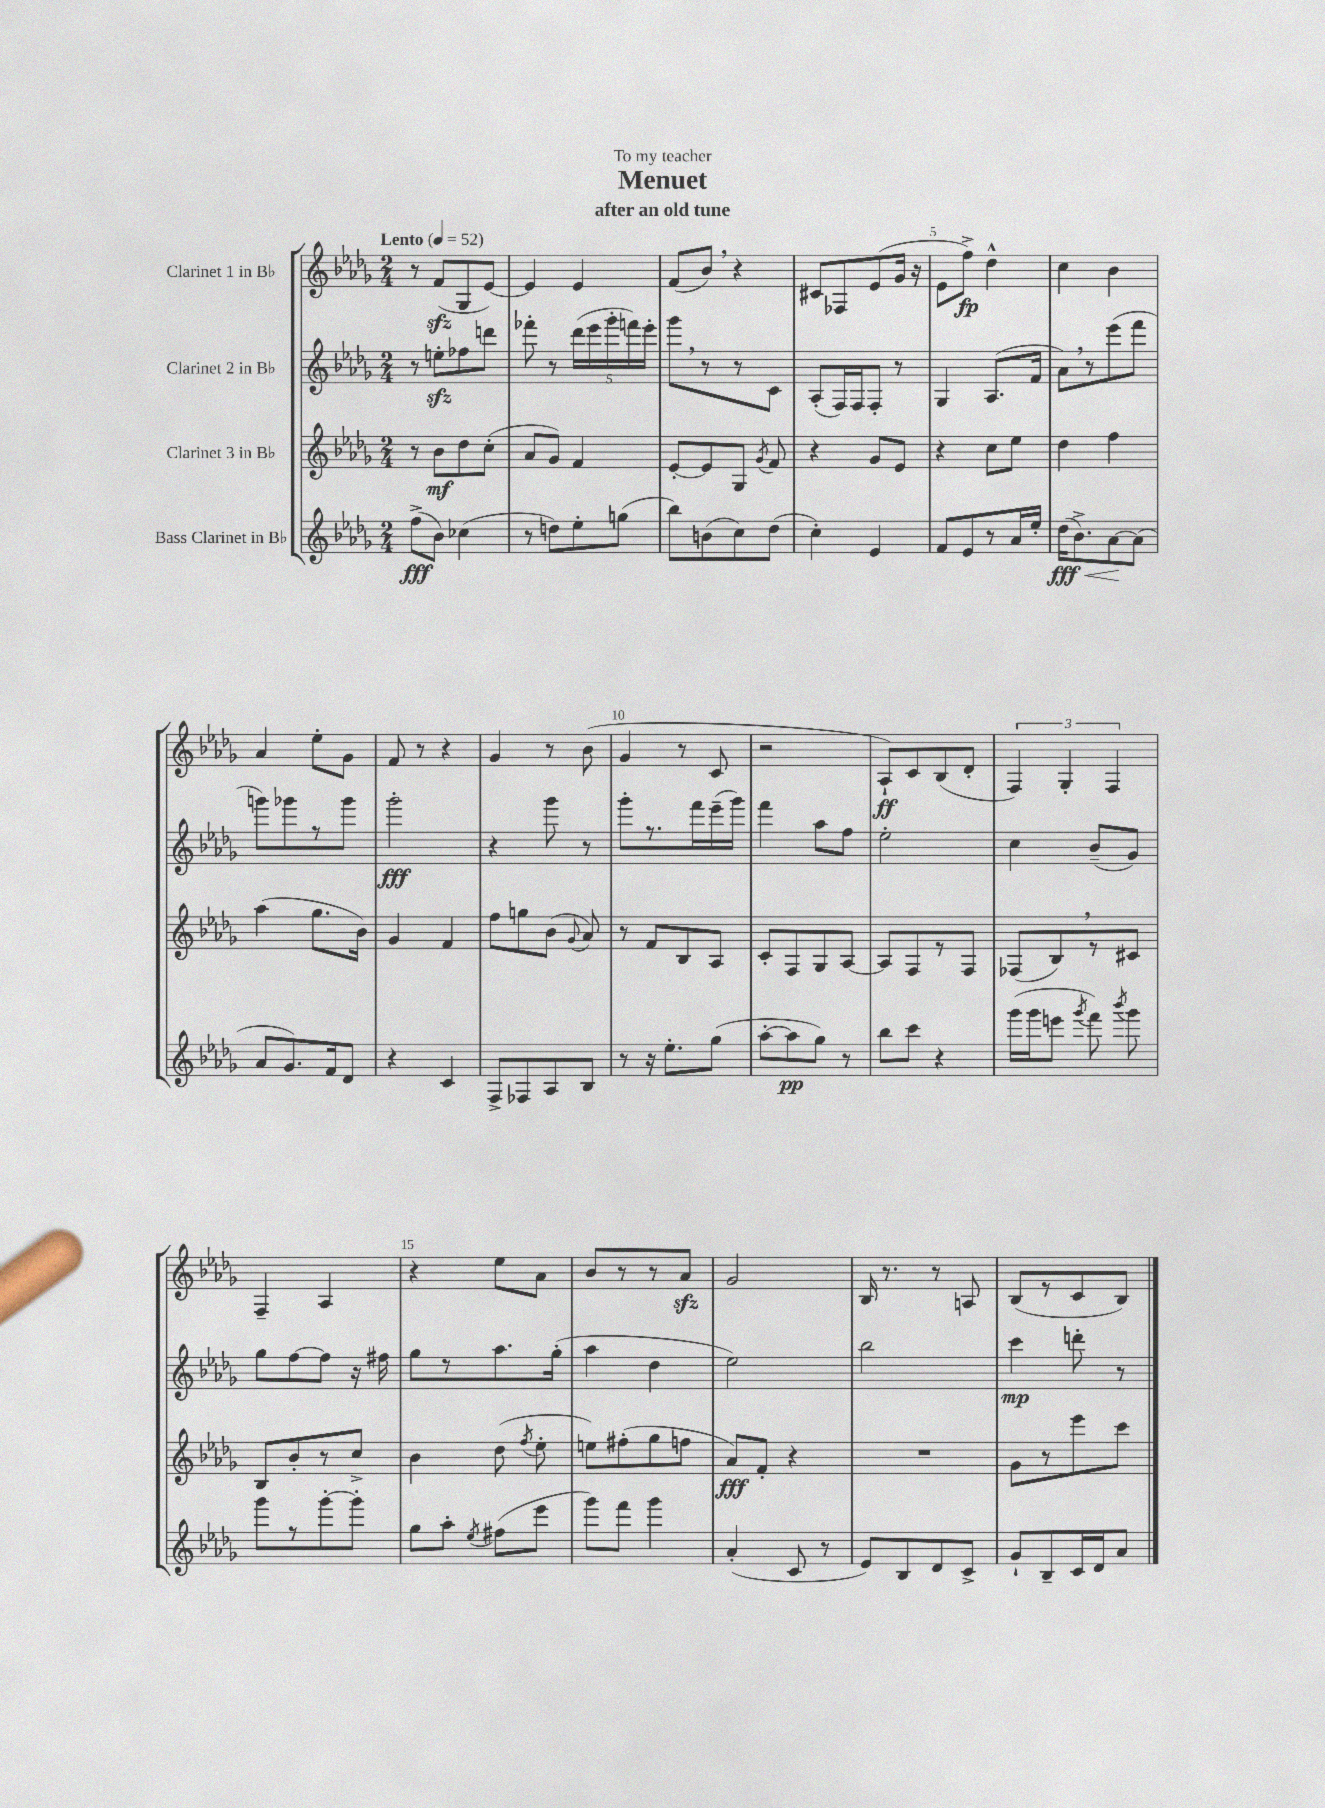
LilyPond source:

\header { title = "Menuet" subtitle = "after an old tune" dedication = "To my teacher" }
<<
\new StaffGroup <<
\new Staff = "s0" \with { instrumentName = "Clarinet 1 in Bb" } {
    \clef treble \key des \major \numericTimeSignature \time 2/4 \tempo "Lento" 4 = 52
    \autoBeamOff r8 f'8[\sfz( ges8 ees'8]~) |
    ees'4 ees'4 |
    f'8[( bes'8]) \breathe r4 |
    cis'8[ fes8 ees'8( ges'16] r16 |
    ees'8[ f''8]->\fp) des''4-^ |
    c''4 bes'4 |
    aes'4 ees''8[-. ges'8] |
    f'8 r8 r4 |
    ges'4 r8 bes'8( |
    ges'4 r8 c'8 |
    r2 |
    aes8[-!\ff) c'8 bes8( des'8]-. |
    \tuplet 3/2 { f4) ges4-. f4 } |
    f4-- aes4 |
    r4 ees''8[ aes'8] |
    bes'8[ r8 r8 aes'8]\sfz |
    ges'2 |
    bes16 r8. r8 a8 |
    bes8[( r8 c'8 bes8]) \bar "|." |
}
\new Staff = "s1" \with { instrumentName = "Clarinet 2 in Bb" } {
    \clef treble \key des \major \numericTimeSignature \time 2/4
    \autoBeamOff r8 e''8[-.\sfz fes''8 d'''8] |
    fes'''8-. r8 \tuplet 5/4 { des'''16[( ees'''16 ges'''16-. f'''16) ees'''16]-. } |
    ges'''8[ \breathe r8 r8 c'8] |
    aes8[-.( f16) f16 f8]-. r8 |
    ges4 aes8.[( f'16] |
    aes'8[) \breathe r8 ees'''8( f'''8] |
    g'''8[) ges'''8 r8 ges'''8] |
    ges'''2-.\fff |
    r4 ges'''8 r8 |
    ges'''8[-. r8. f'''16 ees'''16--( ges'''16]) |
    f'''4 aes''8[ f''8] |
    ees''2-. |
    c''4 bes'8[--( ges'8]) |
    ges''8[ f''8~ f''8] r16 fis''16 |
    ges''8[ r8 aes''8. ges''16]-.( |
    aes''4 des''4 |
    ees''2) |
    bes''2 |
    c'''4\mp d'''8-. r8 \bar "|." |
}
\new Staff = "s2" \with { instrumentName = "Clarinet 3 in Bb" } {
    \clef treble \key des \major \numericTimeSignature \time 2/4
    \autoBeamOff r8 bes'8[\mf des''8 c''8]-.( |
    aes'8[ ges'8]) f'4 |
    ees'8[~-. ees'8 ges8] \acciaccatura { ges'8 } f'8 |
    r4 ges'8[ ees'8] |
    r4 c''8[ ees''8] |
    des''4 f''4 |
    aes''4( ges''8.[ bes'16]) |
    ges'4 f'4 |
    f''8[ g''8 bes'8]( \appoggiatura { ges'8 } aes'8) |
    r8 f'8[ bes8 aes8] |
    c'8[-. f8 ges8 aes8]~ |
    aes8[ f8 r8 f8] |
    fes8[( bes8) \breathe r8 cis'8] |
    bes8[ bes'8-. r8 c''8]-> |
    bes'4 des''8( \acciaccatura { f''8 } ees''8-. |
    e''8[) fis''8-.( ges''8 f''8] |
    aes'8[\fff) f'8]-. r4 |
    R2 |
    ges'8[ r8 ees'''8 c'''8] \bar "|." |
}
\new Staff = "s3" \with { instrumentName = "Bass Clarinet in Bb" } {
    \clef treble \key des \major \numericTimeSignature \time 2/4
    \autoBeamOff f''8[->\fff( bes'8]) ces''4( |
    r8 d''8[) ees''8-. g''8]( |
    bes''8[) b'8( c''8) des''8]( |
    c''4-.) ees'4 |
    f'8[ ees'8 r8 aes'16 ees''16]-. |
    des''16[\fff\<( bes'8.->) aes'8~\! aes'8]( |
    aes'8[ ges'8.) f'16 des'8] |
    r4 c'4 |
    f8[-> fes8 aes8 bes8] |
    r8 r16 ees''8.[-. ges''8]( |
    aes''8[~-. aes''8\pp ges''8]) r8 |
    bes''8[ c'''8] r4 |
    ges'''16[( ges'''16 e'''8] \acciaccatura { ges'''8 } f'''8) \acciaccatura { bes'''8 } ges'''8 |
    ges'''8[ r8 ges'''8~-. ges'''8]-. |
    ges''8[ aes''8]-. \acciaccatura { ees''8 } fis''8[( ees'''8] |
    ges'''8[) f'''8] ges'''4 |
    aes'4-.( c'8 r8 |
    ees'8[) bes8 des'8 c'8]-> |
    ges'8[-! bes8-- c'16 des'16 aes'8] \bar "|." |
}
>>
>>
\layout { \context { \Score \override BarNumber.break-visibility = ##(#f #t #t) barNumberVisibility = #(every-nth-bar-number-visible 5) } }
